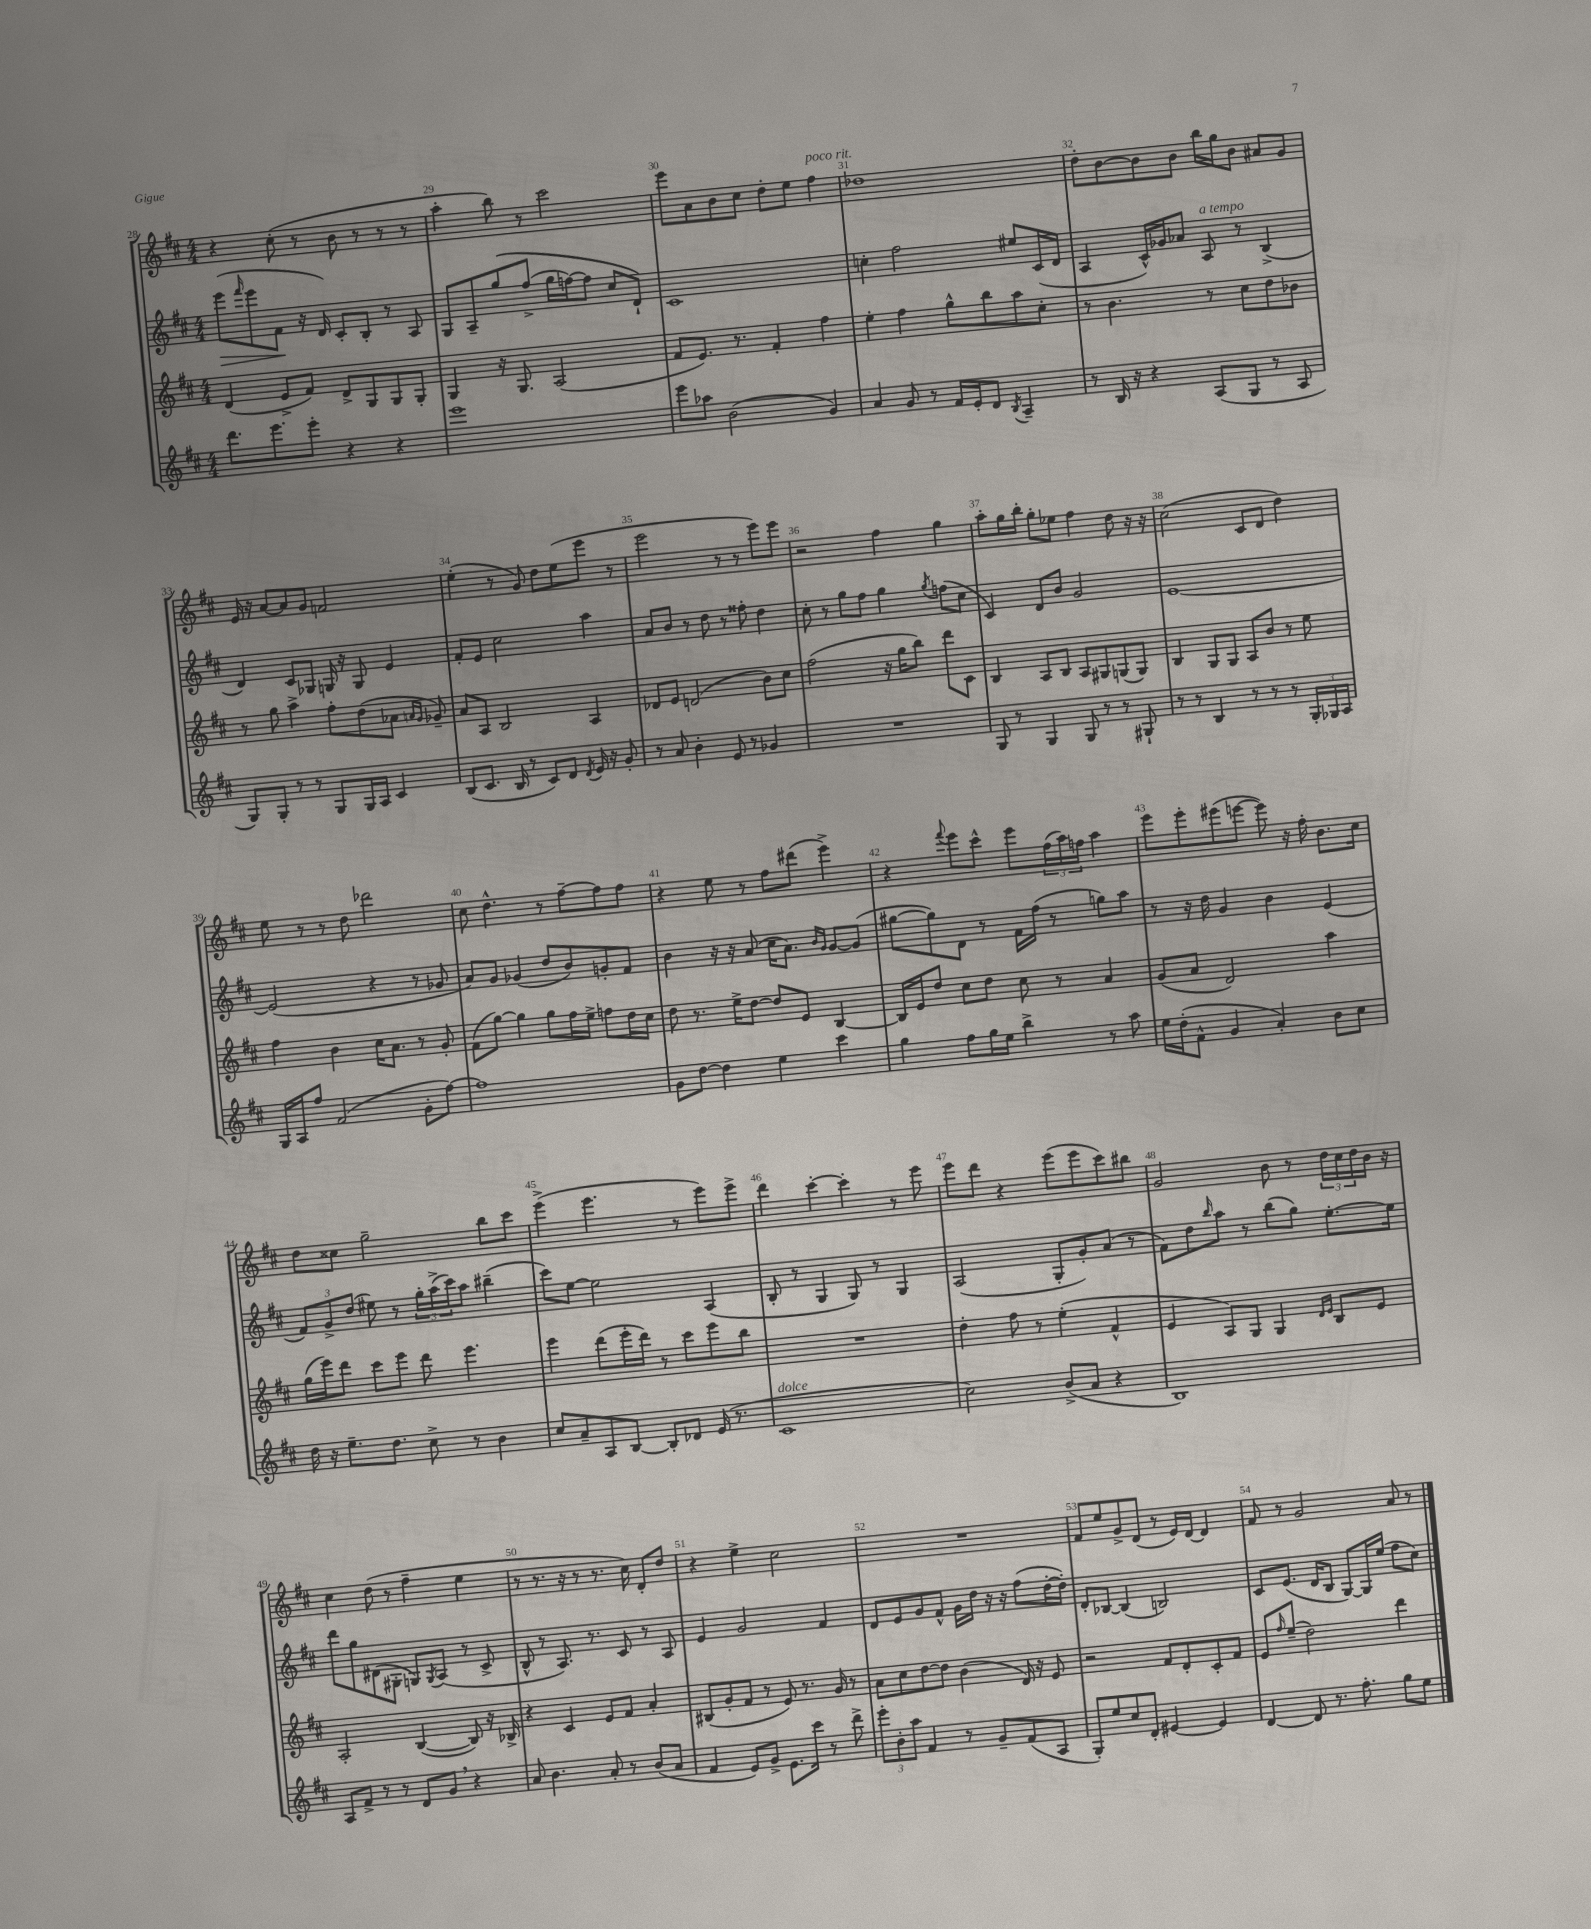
<<
\new StaffGroup <<
\new Staff = "s0" {
    \clef treble \key d \major \numericTimeSignature \time 4/4
    r4 cis''8-.( r8 b'8 r8 r8 r8 |
    a''4-. b''8) r8 cis'''2 |
    e'''8 a'8 b'8 cis''8 d''8-. e''8 fis''4^\markup { \italic "poco rit." } |
    des''1 |
    d''8-. b'8~ b'8 b'8 b''16 g''16 b'8 ais'8 g'8 |
    e'16 r16 a'8~ a'8 g'8 f'2 |
    e''4-.( r8 g'8) d''8 e''8( e'''8 r8 |
    e'''2 r8 r8 e'''8) e'''8 |
    r2 fis''4 g''4 |
    a''8-. g''16 b''16-. g''8-. ees''8 fis''4 d''8 r16 r16 |
    cis''2( cis'8 d'8 d''4) |
    e''8 r8 r8 d''8 des'''2 |
    cis''8 d''4.-^ r8 fis''8~-- fis''8 fis''8 |
    r4 e''8 r8 fis''8 dis'''8( e'''4->) |
    r4 \appoggiatura { fis'''8 } e'''8 cis'''8-^ e'''8 \tuplet 3/2 { fis''16( a''16) f''16 } a''4 |
    e'''8 e'''8-. eis'''8( e'''8~ e'''8) r16 fis''16-. b'8. cis''16 |
    d''8 cisis''8 g''2-- b''8 cis'''8 |
    e'''4->( e'''4. r8 e'''8) e'''8-> |
    d'''4 cis'''4~-. cis'''4-. r8 e'''8 |
    e'''8 d'''8 r4 e'''8( e'''8 cis'''8) bis''8 |
    g'2 b'8 r8 \tuplet 3/2 { d''16 cis''16 d''16 } b'16 r16 |
    cis''4 d''8( r8 fis''4-- e''4 |
    r8 r8. r16 r8 r8. cis''16) d'8-. d''8 |
    r4 e''4-> cis''2 |
    R1 |
    fis'8 e''8 g'8-> d'8( r8 e'16) d'16~ d'4 |
    fis'8 r8 g'2 a'8 r8 \bar "|." |
}
\new Staff = "s1" {
    \clef treble \key d \major \numericTimeSignature \time 4/4
    e'''8\>( \grace { fis'''16 } e'''8 fis'8\! r16 d'16) cis'8-. b8-. r8 a8 |
    g8 a8-- g''8\( fis''8->( g''16 f''16~) f''8 cis''8 d'8-!\) |
    cis'1 |
    c''4-. fis''2 eis''8 cis'16( d'16 |
    a4 cis'16-^) ges'16 aes'8 a8^\markup { \italic "a tempo" } r8 b4->( |
    d'4) cis'8 ges8 g16 r16 g8 e'4 |
    fis'8-. e'8 cis''2 a''4 |
    a'8 b'8 r8 d''8 r8 fisis''8-. d''4 |
    cis''8-. r8 g''8 fis''8 g''4 \acciaccatura { g''8 } f''8( cis''8 |
    cis'4) d'8 b'8 g'2 |
    e'1~ |
    e'2( r4 r8 ges'8 |
    a'8) g'8 ges'4( d''8 b'8) g'8-. fis'8 |
    b'4 r16 r16 a'8( cis''16 a'8.) \grace { b'16 g'16 } g'8~ g'8( |
    gis''8~ gis''8) d'8 r8 fis'16 fis''16( r8 g''8) a''8 |
    r8 r16 d''16 g'4 b'4 e'4( |
    \tuplet 3/2 { fis'8) g'8-> d''8( } eis''8) r8 \tuplet 3/2 { g''16-. a''16->( cis'''16) } a''8 bis''4--( |
    cis'''8) e''8~ e''2 a4( |
    b8-. r8 g4 g8) r8 g4 |
    a2( g8-. g'8-.) a'8( r8 |
    fis'8) d''8 \grace { b''16 } a''8 r8 b''8( g''8) e''8.~-. e''16 |
    d'''8 g''8 dis'8( gis8-. g8) \acciaccatura { g8 } a8( r8 cis'8-> |
    b8-^ r8 a8.) r8. cis'8 r8 a8 |
    e'4 g'2 fis'4 |
    d'8 e'8 g'8 fis'8-^ g'16 d''16 r16 r16 fis''8( d''16~-. d''16-.) |
    d'8-. bes8~ bes4( b2) |
    cis'8 e'8.( d'16 b8 g8~) g16 e''16( fis''8 cis''8) \bar "|." |
}
\new Staff = "s2" {
    \clef treble \key d \major \numericTimeSignature \time 4/4
    d'4( e'8-> fis'8) d'8-> g8 g8 g8-. |
    g4 r16 g8. a2( |
    fis'8 e'8.) r8. fis'4-. fis''4 |
    e''4-. fis''4 g''8-^ b''8 a''8 cis''8-. |
    r8 b'4. r8 cis''8 d''8 bes'8 |
    r8 g''8 a''4-> fis''8-. d''8( aes'8 \grace { a'16 g'16 } ges'8--) |
    a'8 a8 b2 a4 |
    des'8 e'8 d'2( b'8) cis''8 |
    fis''2( r16 g''16 b''8) d'''8 cis'8 |
    b4 a8 b8 a8 gis8 g8( g8) |
    b4 g8 g8 a8 b'8 r8 e''8 |
    fis''4 b'4 cis''16 a'8. r8 g'8-. |
    fis'8( g''8~) g''4 g''8 fis''16 e''16-> f''8 d''16 cis''16 |
    d''8 r8. e''16-> d''8~ d''8 e'8 b4~ |
    b16 e'16 d''8 cis''8 d''8 cis''8 r8 a'4 |
    g'8( a'8 d'2) a''4 |
    g''16( e'''16) d'''8 cis'''8 e'''8 d'''8 e'''4. |
    e'''4 d'''8( e'''16-. d'''16) r8 cis'''8 e'''8 b''8 |
    R1 |
    d''4-. fis''8 r8 e''4-.( fis'4-^ |
    e'4 a8) g8 g4 \grace { d'16 e'16 } b8 e'8 |
    a2-. b4~( b8) r16 bes16-> |
    r4 cis'4 e'8 fis'8 a'4-. |
    bis8( g'8-. fis'8 r8 e'8) r8. g'16 r8 |
    a'8 cis''8 d''8~ d''8 b'4( d'16) r16 e'8 |
    r2 fis'8 d'8-. cis'8-. fis'8 |
    e'8 \grace { fis''16 } e''8--( d''2) d'''4 \bar "|." |
}
\new Staff = "s3" {
    \clef treble \key d \major \numericTimeSignature \time 4/4
    d'''8. e'''8. e'''8-. r4 r4 |
    e'''1 |
    e'''8 aes''8 b'2( g'4) |
    a'4 g'8 r8 fis'16 e'16-. d'8 \acciaccatura { b8 } a4-- |
    r8 b16 r16 r4 a8( g8 r8 a8 |
    g8) g8-. r8 r8 g8 g16 a16 cis'4 |
    b8( cis'8. b16 r8 cis'8) d'8 \acciaccatura { d'8 } e'16 r16 g'8-. |
    r8 a'8 b'4-. e'8 r8 ges'4 |
    R1 |
    g8 r8 g4 g8 r8 r8 gis8-! |
    r8 r8 b4 r8 r8 r8 \tuplet 3/2 { g16-. ges16 a16 } |
    g16 a16 fis''8 fis'2( g'8-. fis''8~) |
    fis''1 |
    g'8 d''8~ d''4 e''4 cis'''4 |
    g''4 fis''8 g''16 e''16 b''4-> r8 a''8 |
    e''16 d''16-.( fis'8-^ g'4 a'4-.) b'8 cis''8 |
    d''16 r16 e''8.-- d''8. cis''8-> r8 b'4 |
    cis''8 a'8-- a8 b8~ b8-. des'8 e'16( r8. |
    cis'1^\markup { \italic "dolce" } |
    cis''2) b'8->( a'8 r4 |
    b1) |
    a8 fis'8-> r8 r8 d'8 g'8 \breathe r4 |
    a'8 b'4. a'8-. r8 b'8( a'8 |
    fis'4 e'8) g'8-> e'8. cis'''16 r8 d'''8-> |
    \tuplet 3/2 { e'''8-. b'8-. a''8 } fis'4 r8 g'8-- fis'8( a8 |
    g8-.) e''8 cis''8 d'8-. eis'4~ eis'4 |
    d'4~ d'8 r8. fis''8.-. g''8 e''8 \bar "|." |
}
>>
>>
\layout { \context { \Score currentBarNumber = #28 \override BarNumber.break-visibility = ##(#f #t #t) barNumberVisibility = #all-bar-numbers-visible } }
